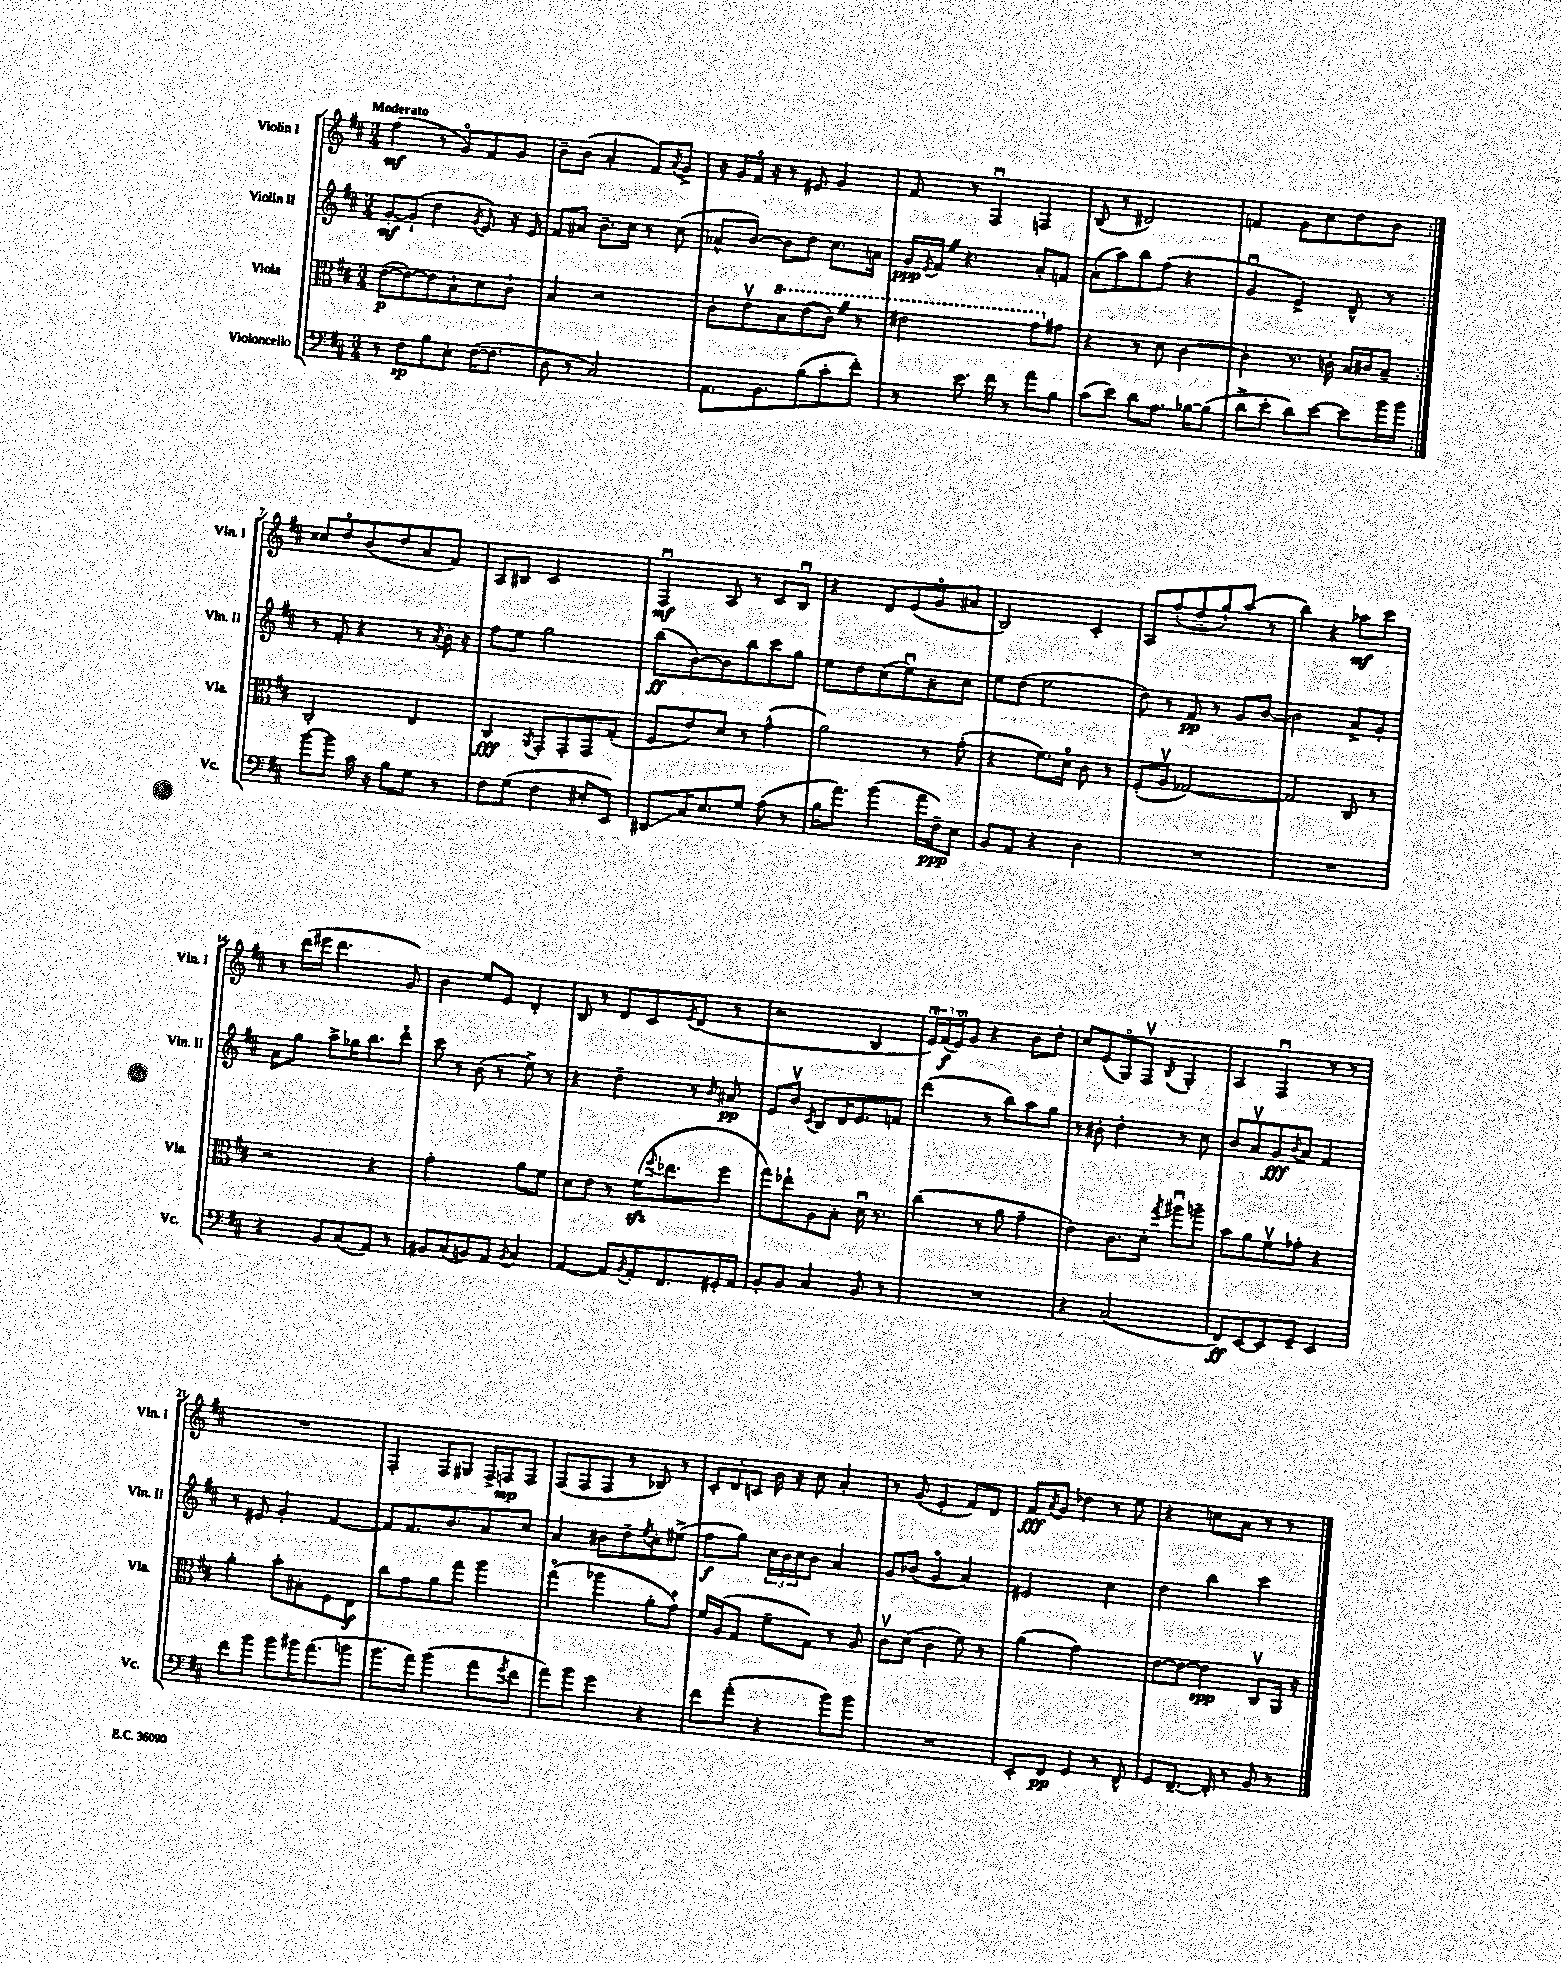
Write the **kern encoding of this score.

**kern	**kern	**kern	**kern
*staff4	*staff3	*staff2	*staff1
*clefF4	*clefC3	*clefG2	*clefG2
*k[f#c#]	*k[f#c#]	*k[f#c#]	*k[f#c#]
*M3/4	*M3/4	*M3/4	*M3/4
8r	([8e	[8g'	(4ff#
8F#	8e_)	(8g`]	.
8B	8e]	4dd	8r
8E'	8B`	.	8go)
.	.	8qg	.
([16F#	8d	8e)	8f#
8.F#]	.	.	.
.	8c#`	16r	8g
.	.	16e	.
=	=	=	=
8D	4B	8f#	8b~
8r	.	8a#	(8b
2C#)	2r	8.b~	4a'
.	.	16cc#	.
.	.	8r	8f#)
.	.	.	8qa
.	.	(8cc#	8g^
=	=	=	=
8.AA	8c#'	8a-^^	16r
.	.	.	16g
.	8ev	[8b)	16f#o
8.BB	.	.	16r
.	8b	8b]	8r
(8B	(8ee	8dd	8e#
8c#'	8cc#)	8.cc#	4g
8f#')	8r	.	.
.	.	16a	.
=	=	=	=
8r	2ee#	16g	8f#
.	.	8qe	.
.	.	16f#	.
8.e	.	4.r	8r
.	.	.	4F#u
16f#	.	.	.
8r	.	.	.
8a	8gg	8a'	4F
8B	8g#	8f	.
=	=	=	=
(8c#	4r	(8a'	(8B
8e)	.	8aa)	8r
8d	8r	8bb	2d#)
8.A	8d	(8ff#	.
.	[4c#	4r	.
[16B-	.	.	.
(8B-]	.	.	.
=	=	=	=
8d^	4c#']	4gu	4f
8e'	.	.	.
8d)	8.r	4e^)	8g
[8e	.	.	8cc#
.	16c'	.	.
8e]	16B	8d^^	8dd
.	16c#	.	.
16b	8B~	8r	8b
16b	.	.	.
=:|!	=:|!	=:|!	=:|!
[8b	2C#'	8r	8cc##
8b]	.	8f#'	8ddo
16c#	.	4r	(8b
16r	.	.	.
8B	.	.	8dd
8G	4E	8r	8a
.	.	8qa	.
8r	.	16b'	8f#)
.	.	16r	.
=	=	=	=
8F#	4C#	8ff#	8A
(8G	.	8ee	8B#
.	8qAA	.	.
4F#	8GG'	2gg	2c#
.	8GG'	.	.
8E#'	8GG	.	.
8EE)	(8G'	.	.
=	=	=	=
8DD#	8F#	(8bb	4F#u
16C#	8e)	[8b)	.
8.E	.	.	.
.	8d	8b]	8A
8G	8r	8bb	8r
(8A	(4g^^	8ccc#	8c#
8r	.	8gg	8Bu
=	=	=	=
16B	2a)	8ee	4r
8.a)	.	.	.
.	.	8dd	.
(4b	.	(8cc#	8d
.	.	8eeu)	(8e
16a	8r	8a~	8go
16F#~)	.	.	.
8E	(8g'	8cc#	8a#
=	=	=	=
8BB	4r	8ee	2B)
8AA	.	(8dd	.
4r	8.f#)	2ee	.
.	16do	.	.
4D	8c#	.	4c#'
.	8r	.	.
=	=	=	=
2.r	(8F#'	8dd)	8A
.	8Av	8r	(8ff#'
.	[2G-)	8f#	8dd~
.	.	8r	8gg`)
.	.	8g	(8aa
.	.	[8b	8r
=	=	=	=
2.r	2G-]	2b]	4bb)
.	.	.	4r
.	8C#	8a^	8aa-
.	8r	8g'	8ccc#
=	=	=	=
4r	2r	8a	8r
.	.	8gg	(16ddd
.	.	.	16eee#
8BB	.	8aa^	4.ddd
(8C#	.	16gg-	.
.	.	8.bb	.
8AA)	4r	.	.
8r	.	8dddo	8g)
=	=	=	=
8BB#	2g'	8ccc#	4b
(8C#	.	8r	.
8BB)	.	(8b	8ee
8AA	.	8r	8e
8qBB	.	.	.
4C#	8a	8ee^)	4d'
.	8f#	8r	.
=	=	=	=
[4AA	8d	4r	8B
.	8e	.	8r
8AA]	8r	4dd~	8d
8qBB	.	.	.
16AA'	(16f#	.	8c#
.	8qqff#	.	.
8.FF#	8.ee-	.	.
.	.	.	8qe
.	.	8r	(8d
.	.	16qqb	.
16GG#'	8ff#	8a#	8r
16AA	.	.	.
=	=	=	=
8BB'	8gg)	8e	2r
8BB	8ee-`	8bv	.
.	.	8qc#	.
4C#	8A	8B	.
.	8B'	16d	.
.	.	8.e	.
8BB	16du	.	4B
.	8.r	.	.
8r	.	8f	.
=	=	=	=
2.r	(4cc#	(4ddd	24eu)
.	.	.	(24f#
.	.	.	24eo)
.	.	.	8g
.	8r	8r	4r
.	8a	8bb)	.
.	4g~	8aa	8b
.	.	8gg	8dd'
=	=	=	=
4r	4e)	8r	8cc#
.	.	8b#'	(8e
(2C#	8.c#	4dd'	8Go)
.	.	.	8F#v
.	16d'	.	.
.	8qgg	.	8qB
.	8aa#u	8r	4G'
.	8aa~	8cc#	.
=	=	=	=
8FF#)	8b	8b	4A
[8EE	8a	8av	.
8EE]	8f#v	8g	4F#u
.	.	8qqb	.
8GG~	8g-'	8a	.
4EE	4r	4f#	8r
.	.	.	8r
=	=	=	=
8f#	4a'	8r	2.r
8b	.	8e#	.
8b	8b'	4g'	.
16b#	8B#'	.	.
(8.a	.	.	.
.	8F#	[4f#	.
8b	8E	.	.
=	=	=	=
8.b	8cc#	8f#]	4F#'
.	8g	8.f#	.
16a)	.	.	.
(4b	8a	.	8F#
.	.	8.b	.
.	8gg	.	8G#
8a	4aa	8a	16F#^
.	.	.	16F
8qg	.	.	.
8f#	.	8cc#	8F
=	=	=	=
8a)	(4ggo	4a	(8F#
8b	.	.	8F#
4g	4aa-	8b#	8F#
.	.	8dd~	8r
.	.	8qee	.
4r	8a'	8cc#'	8B-)
.	8go)	(8ee#^	8r
=	=	=	=
8f#	16f#	8ff#	12c#'
.	(16A	.	.
.	.	.	12d
(8a'	8G	8gg)	.
.	.	.	12c
4r	8f#~	24cc#	16b
.	.	24b	.
.	.	.	16r
.	.	24cc#	.
.	8G)	8b	8cc#
8b)	8r	4a	4a'
8b	8A	.	.
=	=	=	=
2.r	8c#v	8g	8r
.	(8d	(8b-	(8g
.	4c#	4go	4e'
.	8f#)	4a)	8f#)
.	8r	.	8d
=	=	=	=
8EE'	(4a	2e#	8f#
.	.	.	8qa
8FF#	.	.	8g
4GG	2g)	.	4dd-
8r	.	4cc#	8r
8FF#^^	.	.	8ee
=	=	=	=
8GG	[8e	4dd	4r
[8.FF#~	8e_	.	.
.	4e]	4bb	8cc
16FF#']	.	.	.
8r	.	.	8a
8BB	8C#v	4ccc#	8r
8r	16AA	.	8r
.	16r	.	.
==	==	==	==
*-	*-	*-	*-
